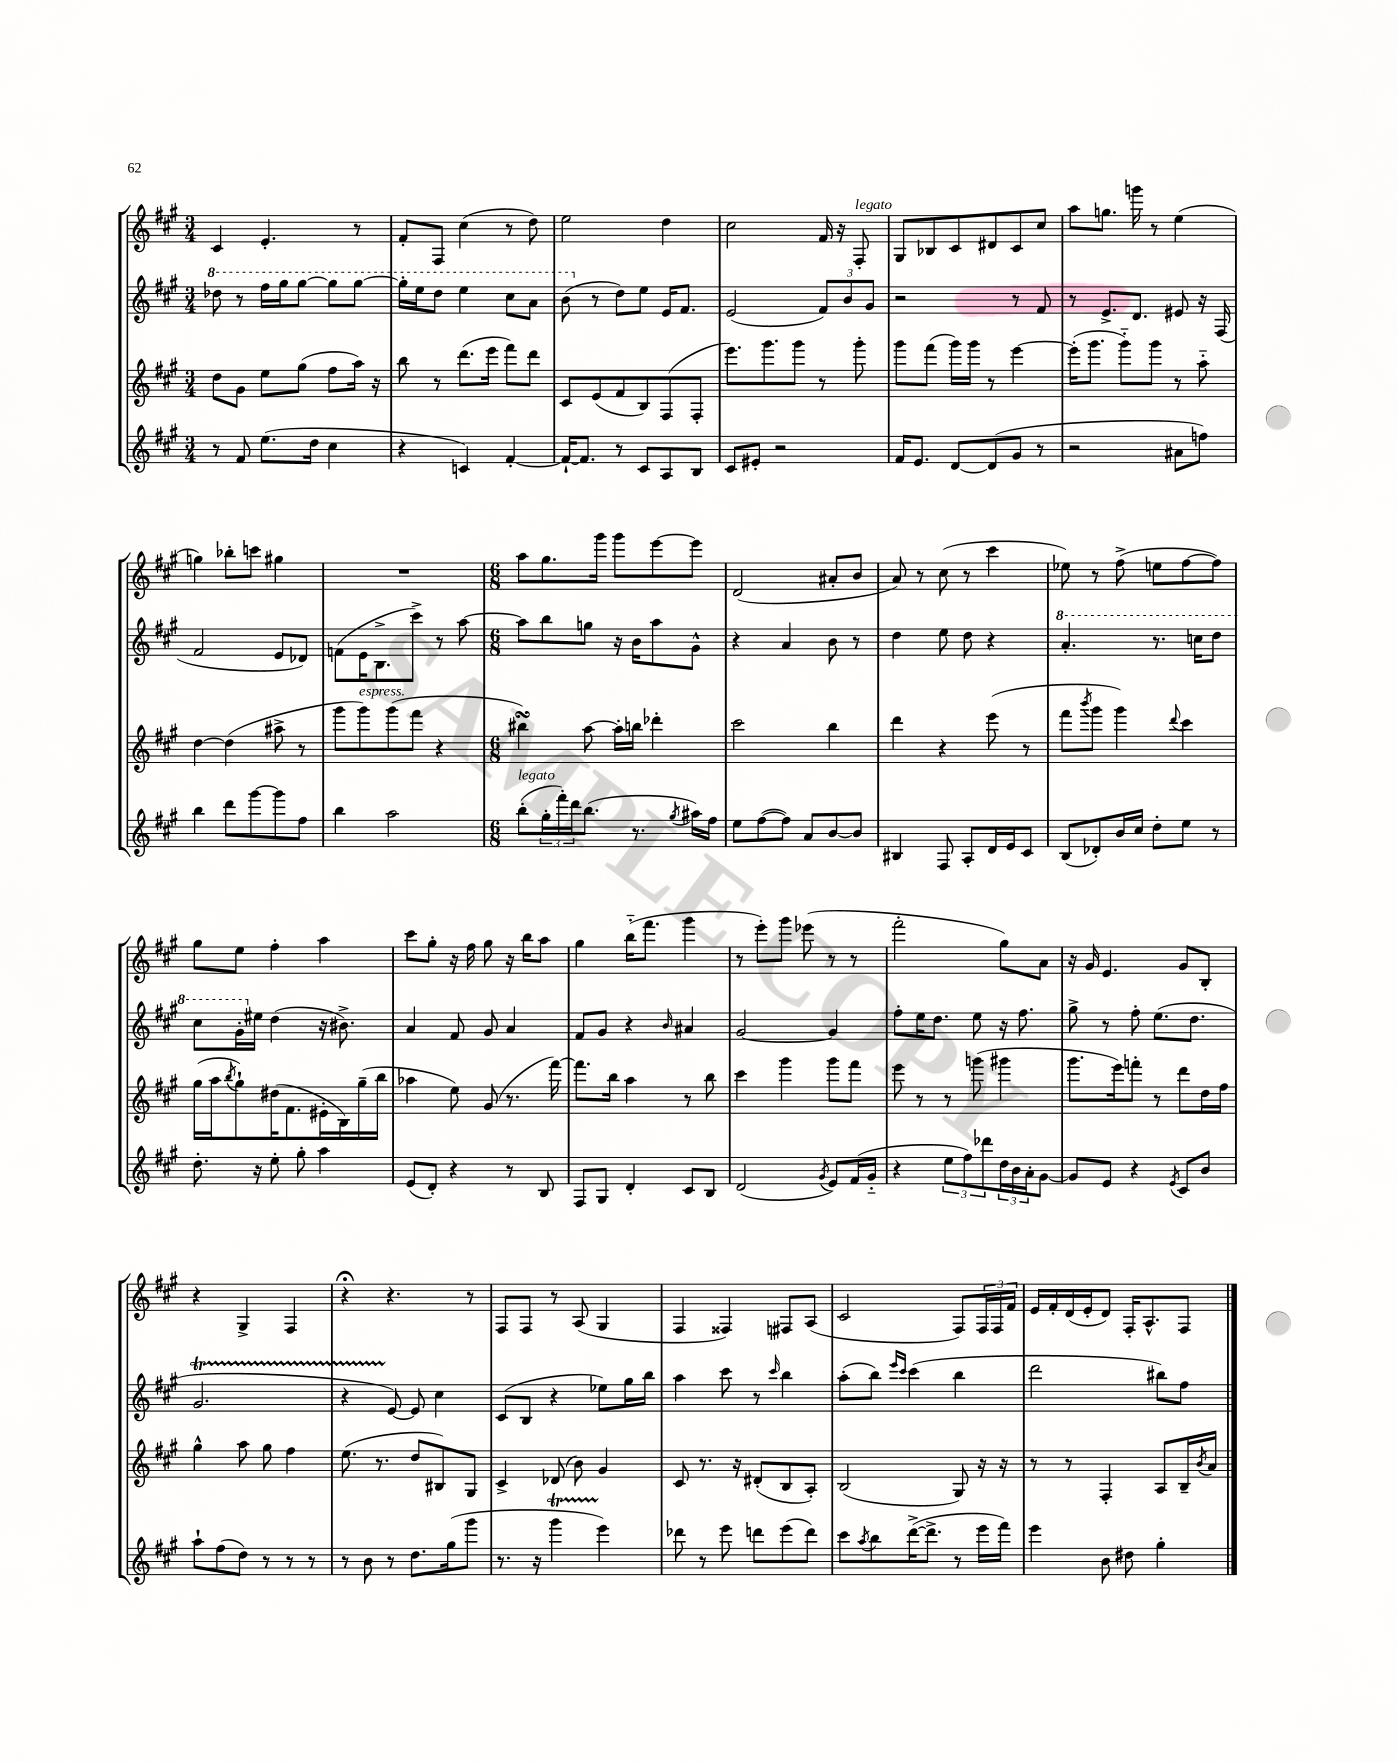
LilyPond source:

<<
\new StaffGroup <<
\new Staff = "s0" {
    \clef treble \key a \major \numericTimeSignature \time 3/4
    cis'4 e'4.-. r8 |
    fis'8-. fis8 cis''4( r8 d''8) |
    e''2 d''4 |
    cis''2 fis'16 r16 fis8-.^\markup { \italic "legato" } |
    gis8 bes8 cis'8 dis'8 cis'8 cis''8 |
    a''8 g''8. g'''16 r8 e''4( |
    g''4) bes''8-. c'''8 gis''4 |
    R2. |
    \numericTimeSignature \time 6/8 a''8 gis''8. gis'''16 gis'''8 e'''8~ e'''8 |
    d'2( ais'8-. b'8 |
    a'8) r8 cis''8( r8 cis'''4 |
    ees''8) r8 fis''8->( e''8 fis''8~ fis''8) |
    gis''8 e''8 fis''4-. a''4 |
    cis'''8 gis''8-. r16 fis''16 gis''8 r16 b''16 a''8 |
    gis''4 b''16-_( fis'''8. gis'''4 |
    r8 e'''8-.) gis'''8 ees'''8( r8 r8 |
    fis'''2-. gis''8) a'8 |
    r16 gis'16 e'4. gis'8 b8-. |
    r4 gis4-> fis4 |
    r4\fermata r4. r8 |
    fis8 fis8 r8 a8( gis4 |
    fis4 fisis4) fis8 a8( |
    cis'2 fis8) \tuplet 3/2 { fis16 fis16 fis'16 } |
    e'16 fis'16-. d'16( e'16-. d'8) fis16-. a8.-^ fis8 \bar "|." |
}
\new Staff = "s1" {
    \clef treble \key a \major \numericTimeSignature \time 3/4
    \ottava #1 des'''8 r8 fis'''16 gis'''16 gis'''8~ gis'''8 gis'''8~ |
    gis'''16-. e'''16 d'''8 e'''4 cis'''8 a''8 |
    b''8( \ottava #0 r8 d''8) e''8 e'16 fis'8. |
    e'2( \tuplet 3/2 { fis'8) b'8 gis'8 } |
    r2 r8 fis'8 |
    r8 e'8.-> d'8. eis'8 r16 fis16( |
    fis'2 e'8 des'8) |
    f'8( e'16 b8.-> cis'''8->) r8 a''8~ |
    \numericTimeSignature \time 6/8 a''8 b''8 g''8 r16 b'16 a''8 gis'8-^ |
    r4 a'4 b'8 r8 |
    d''4 e''8 d''8 r4 |
    \ottava #1 a''4.-. r8. c'''16 d'''8 |
    cis'''8 gis''16-. \ottava #0 eis''16 d''4( r16 bis'8.->) |
    a'4 fis'8 gis'8 a'4 |
    fis'8 gis'8 r4 \grace { b'16 } ais'4 |
    gis'2~ gis'4 |
    fis''8-. e''16 d''8. e''8 r16 fis''8. |
    gis''8-> r8 fis''8-. e''8.( d''8. |
    gis'2.\startTrillSpan |
    r4 e'8~\stopTrillSpan) e'8 cis''4 |
    cis'8( b8 r4 ees''8) gis''16 b''16 |
    a''4 cis'''8 r8 \grace { cis'''16 } b''4 |
    a''8-.( b''8) \grace { e'''16 cis'''16 } cis'''4( b''4 |
    d'''2 bis''8) fis''8 \bar "|." |
}
\new Staff = "s2" {
    \clef treble \key a \major \numericTimeSignature \time 3/4
    d''8 gis'8 e''8 gis''8( fis''8 a''16) r16 |
    b''8 r8 d'''8.( e'''16 fis'''8) d'''8 |
    cis'8 e'8( fis'8 b8) fis8( fis8-. |
    e'''8.) gis'''8. gis'''8 r8 gis'''8-. |
    gis'''8 fis'''8( gis'''16) gis'''16 r8 e'''4~ |
    e'''16-.( gis'''8. gis'''8-_) gis'''8 r8 a''8-_ |
    d''4~ d''4( ais''8-> r8 |
    gis'''8 gis'''8^\markup { \italic "espress." }) gis'''8( fis'''8 r4 |
    \numericTimeSignature \time 6/8 bis''4\turn) a''8~ a''16-. b''16 des'''4-. |
    cis'''2 b''4 |
    d'''4 r4 e'''8( r8 |
    fis'''8 \acciaccatura { b'''8 } gis'''8 gis'''4) \appoggiatura { d'''8 } cis'''4 |
    gis''16( a''16 \acciaccatura { b''8 } gis''8-!) dis''16( fis'8. eis'16-. b16) gis''16--( b''16 |
    aes''4 e''8) gis'8( r8. fis'''16~) |
    fis'''8. b''16 a''4 r8 b''8 |
    cis'''4 gis'''4 gis'''8 fis'''8 |
    e'''8 r8 r8 g'''8( gis'''4 |
    gis'''8. e'''16) f'''8-. r8 d'''8 d''16 fis''16 |
    gis''4-^ a''8 gis''8 fis''4 |
    e''8.( r8. d''8 bis8) gis8 |
    cis'4-> des'8( b'8) gis'4 |
    cis'8 r8. r16 dis'8-.( b8 a8-.) |
    b2( gis8) r16 r16 |
    r8 r8 fis4-. a8 b16-- \acciaccatura { b'8 } a'16 \bar "|." |
}
\new Staff = "s3" {
    \clef treble \key a \major \numericTimeSignature \time 3/4
    r8 fis'8 e''8.( d''16 cis''4 |
    r4 c'4) fis'4~-. |
    fis'16~-! fis'8. r8 cis'8 a8 b8 |
    cis'8 eis'8-. r2 |
    fis'16 e'8. d'8~ d'8( gis'8 r8 |
    r2 ais'8 f''8) |
    b''4 d'''8 gis'''8~ gis'''8 fis''8 |
    b''4 a''2 |
    \numericTimeSignature \time 6/8 b''8-.^\markup { \italic "legato" }( \tuplet 3/2 { gis''16-. fis'''16-.) d'''16 } b''8.( r8. \acciaccatura { gis''8 } ais''16) fis''16 |
    e''8 fis''8~( fis''8) a'8 b'8~ b'8 |
    bis4 fis8 a8-. d'16 e'16 cis'8 |
    b8( des'8-.) b'16 cis''16 d''8-. e''8 r8 |
    d''8.-. r16 e''8-. gis''8-. a''4 |
    e'8( d'8-.) r4 r8 b8 |
    fis8 gis8 d'4-. cis'8 b8 |
    d'2( \acciaccatura { gis'8 } e'8) fis'16( gis'16-_ |
    r4 \tuplet 3/2 { e''8 fis''8) des'''8 } \tuplet 3/2 { d''16 b'16 a'16-. } gis'8~ |
    gis'8 e'8 r4 \acciaccatura { e'8 } cis'8 b'8 |
    a''8-! fis''8( d''8) r8 r8 r8 |
    r8 b'8 r8 d''8. gis''16( gis'''8 |
    r8. r16 gis'''4\startTrillSpan e'''4\stopTrillSpan) |
    des'''8 r8 e'''8 d'''8 e'''8( d'''8) |
    cis'''8 \acciaccatura { a''8 } b''8 d'''16~->( d'''8.-> r8 e'''16 fis'''16) |
    e'''4 b'8 dis''8 gis''4-. \bar "|." |
}
>>
>>
\layout { \context { \Score \remove "Bar_number_engraver" } }
